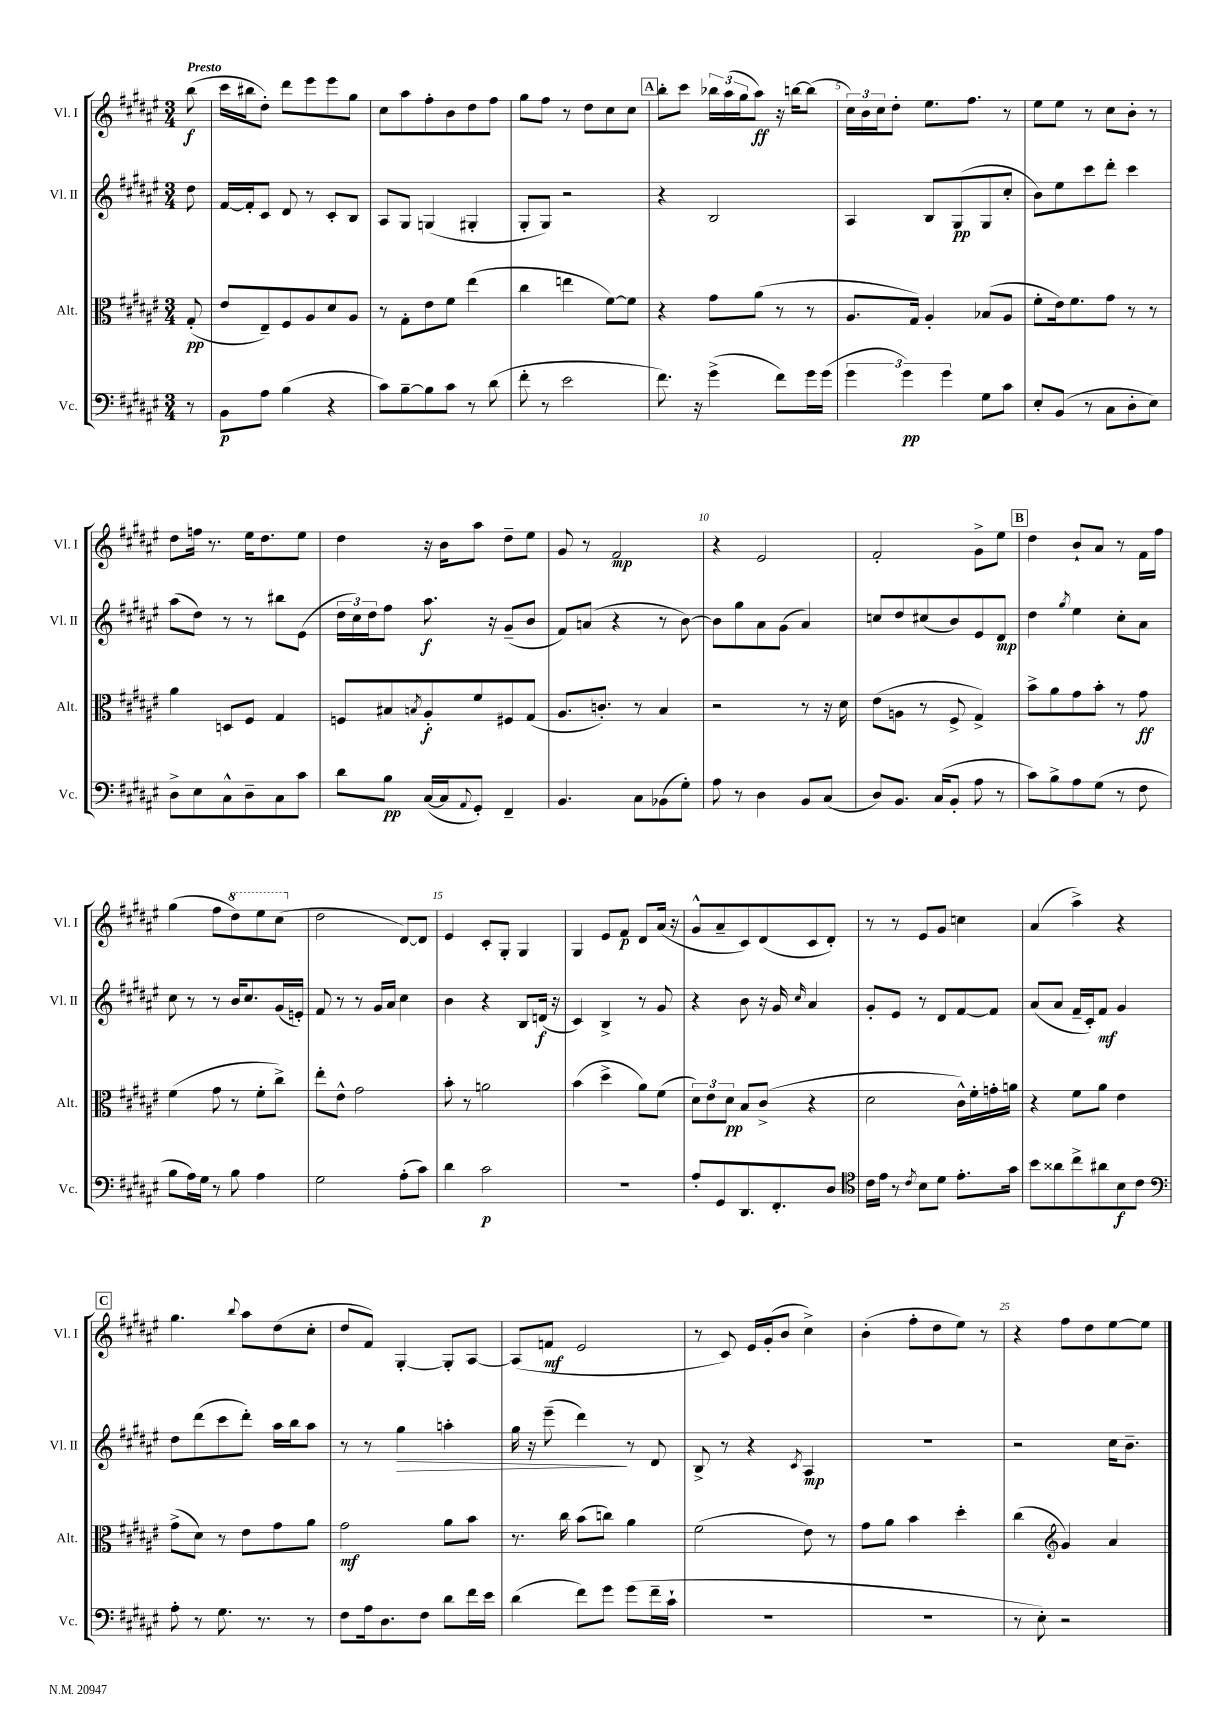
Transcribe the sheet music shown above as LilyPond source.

<<
\new StaffGroup <<
\new Staff = "s0" \with { instrumentName = "Vl. I" shortInstrumentName = "Vl. I" } {
    \clef treble \key fis \major \numericTimeSignature \time 3/4 \partial 8 \tempo "Presto"
    b''8\f( |
    cis'''16 bis''16 dis''8-.) dis'''8 eis'''8 eis'''8 gis''8 |
    cis''8 ais''8 fis''8-. b'8 dis''8 fis''8 |
    gis''8 fis''8 r8 dis''8 cis''8 cis''8 |
    \mark \markup { \box "A" } b''8-. cis'''8 \tuplet 3/2 { bes''16 ais''16( gis''16 } ais''8\ff) r16 b''16~ b''8( |
    \tuplet 3/2 { cis''16) b'16 cis''16 } dis''8-. eis''8. fis''8. r8 |
    eis''8 eis''8 r8 cis''8 b'8-. r8 |
    dis''8 f''16 r8. eis''16 dis''8. eis''8 |
    dis''4 r16 b'16 ais''8 dis''8-- eis''8 |
    gis'8 r8 fis'2\mp |
    r4 eis'2 |
    fis'2-. gis'8-> eis''8 |
    \mark \markup { \box "B" } dis''4 b'8-! ais'8 r8 fis'16 fis''16 |
    gis''4( fis''8 \ottava #1 dis'''8) eis'''8 cis'''8( \ottava #0 |
    dis''2 dis'8~) dis'8 |
    eis'4 cis'8-. gis8-. gis4 |
    gis4 eis'8 fis'8\p dis'8 ais'16( r16 |
    gis'8-^ ais'8-- cis'8) dis'8( cis'8 dis'8-.) |
    r8 r8 eis'8 gis'8 c''4 |
    ais'4( ais''4->) r4 |
    \mark \markup { \box "C" } gis''4. \appoggiatura { b''8 } ais''8 dis''8( cis''8-. |
    dis''8 fis'8) gis4~-. gis8-. ais8~ |
    ais8( f'8\mf eis'2 |
    r8 cis'8) eis'16 gis'16-.( b'8 cis''4->) |
    b'4-.( fis''8-. dis''8 eis''8) r8 |
    r4 fis''8 dis''8 eis''8~ eis''8 \bar "|." |
}
\new Staff = "s1" \with { instrumentName = "Vl. II" shortInstrumentName = "Vl. II" } {
    \clef treble \key fis \major \numericTimeSignature \time 3/4 \partial 8
    dis''8 |
    fis'16~ fis'16-. cis'8 dis'8 r8 cis'8-. b8 |
    ais8 gis8 g4( gis4-. |
    gis8-. gis8) r2 |
    \mark \markup { \box "A" } r4 b2 |
    ais4 b8 gis8\pp( gis8 cis''8-. |
    b'8) eis''8 cis'''8 dis'''8-. cis'''4 |
    ais''8( dis''8) r8 r8 bis''8 eis'8( |
    \tuplet 3/2 { dis''16 cis''16) dis''16 } fis''8 ais''8.\f r16 gis'8--( b'8 |
    fis'8) a'8( r4 r8 b'8~) |
    b'8 gis''8 ais'8 gis'8( ais'4) |
    c''8 dis''8 cis''8( b'8) eis'8 dis'8\mp |
    \mark \markup { \box "B" } dis''4 \acciaccatura { gis''8 } eis''4 cis''8-. ais'8 |
    cis''8 r8 r8 b'16 cis''8. gis'16( e'16-.) |
    fis'8 r8 r8 gis'16 ais'16 cis''4 |
    b'4 r4 b8 d'16\f( r16 |
    cis'4) b4-> r8 gis'8 |
    r4 b'8 r16 gis'16 \grace { cis''16 } ais'4 |
    gis'8-. eis'8 r8 dis'8 fis'8~ fis'8 |
    ais'8( ais'8 fis'16-- cis'16-.) fis'8\mf gis'4 |
    \mark \markup { \box "C" } dis''8 dis'''8( cis'''8 dis'''8-.) ais''16 b''16 ais''8 |
    r8 r8 gis''4\> a''4-. |
    gis''16 r16 eis'''8--( dis'''4\!) r8 dis'8 |
    b8-> r8 r4 \acciaccatura { cis'8 } ais4\mp |
    R2. |
    r2 cis''16 b'8.-- \bar "|." |
}
\new Staff = "s2" \with { instrumentName = "Alt." shortInstrumentName = "Alt." } {
    \clef alto \key fis \major \numericTimeSignature \time 3/4 \partial 8
    gis8-.\pp( |
    eis'8 eis8--) fis8 ais8 dis'8 ais8 |
    r8 gis8-. eis'8 fis'8 eis''4( |
    cis''4 e''4 fis'8~) fis'8 |
    \mark \markup { \box "A" } r4 gis'8 ais'8( r8 r8 |
    ais8. gis16) ais4-. bes8( ais8 |
    fis'8-. eis'16) fis'8. gis'8 r8 r8 |
    ais'4 d8 fis8 gis4 |
    f8 bis8 \acciaccatura { b8 } ais8-.\f fis'8 fis8 gis8( |
    ais8. c'8.-.) r8 b4 |
    r2 r8 r16 dis'16 |
    eis'8( a8 r8 fis8-> gis4->) |
    \mark \markup { \box "B" } b'8-> ais'8 gis'8 b'8-. r8 gis'8\ff |
    fis'4( gis'8 r8 fis'8-. cis''8->) |
    eis''8-. eis'8-^ gis'2 |
    b'8-. r8 a'2 |
    b'4( dis''4-> ais'8) fis'8( |
    \tuplet 3/2 { dis'8) eis'8 dis'8\pp } b8 cis'8->( r4 |
    dis'2 cis'16-^) fis'16-. g'16-. a'16 |
    r4 fis'8 ais'8 eis'4 |
    \mark \markup { \box "C" } gis'8->( dis'8) r8 eis'8 gis'8 ais'8 |
    gis'2\mf ais'8 b'8 |
    r8. cis''16 b'8( c''8) ais'4 |
    fis'2( eis'8) r8 |
    gis'8 ais'8 b'4 dis''4-. |
    cis''4( \clef treble gis'4) ais'4 \bar "|." |
}
\new Staff = "s3" \with { instrumentName = "Vc." shortInstrumentName = "Vc." } {
    \clef bass \key fis \major \numericTimeSignature \time 3/4 \partial 8
    r8 |
    b,8\p ais8 b4( r4 |
    cis'8) b8~-- b8 cis'8 r8 dis'8( |
    fis'8-. r8 eis'2 |
    \mark \markup { \box "A" } fis'8.) r16 gis'4->( fis'8) gis'16 gis'16( |
    \tuplet 3/2 { gis'4 gis'4\pp) gis'4 } gis8 cis'8 |
    eis8-. b,8( r8 cis8 dis8-. eis8) |
    dis8-> eis8 cis8-^ dis8-- cis8 cis'8 |
    dis'8 b8\pp cis16~( cis16 \appoggiatura { ais,8 } gis,8-.) fis,4-- |
    b,4. cis8 bes,8( gis8-.) |
    ais8 r8 dis4 b,8 cis8( |
    dis8) b,8. cis16( b,8-. ais8 r8 |
    \mark \markup { \box "B" } cis'8) b8-> ais8 gis8( r8 fis8 |
    b8 ais16) gis16 r8 b8 ais4 |
    gis2 ais8-.( cis'8) |
    dis'4 cis'2\p |
    R2. |
    ais8-. gis,8 dis,8. fis,8.-. dis8 |
    \clef tenor cis'16 eis'16 r8 \acciaccatura { cis'8 } b8 dis'8 eis'8.-. gis'16 |
    b'8 aisis'8 cis''8-> ais'8 b8\f cis'8 |
    \mark \markup { \box "C" } \clef bass ais8-. r8 gis8. r8. r8 |
    fis8 ais16 dis8. fis8 dis'8 fis'16 eis'16 |
    dis'4( fis'8) gis'8 gis'8( fis'16-- cis'16-! |
    R2. |
    R2. |
    r8 eis8-.) r2 \bar "|." |
}
>>
>>
\layout { \context { \Score \override BarNumber.break-visibility = ##(#f #t #t) barNumberVisibility = #(every-nth-bar-number-visible 5) } }
